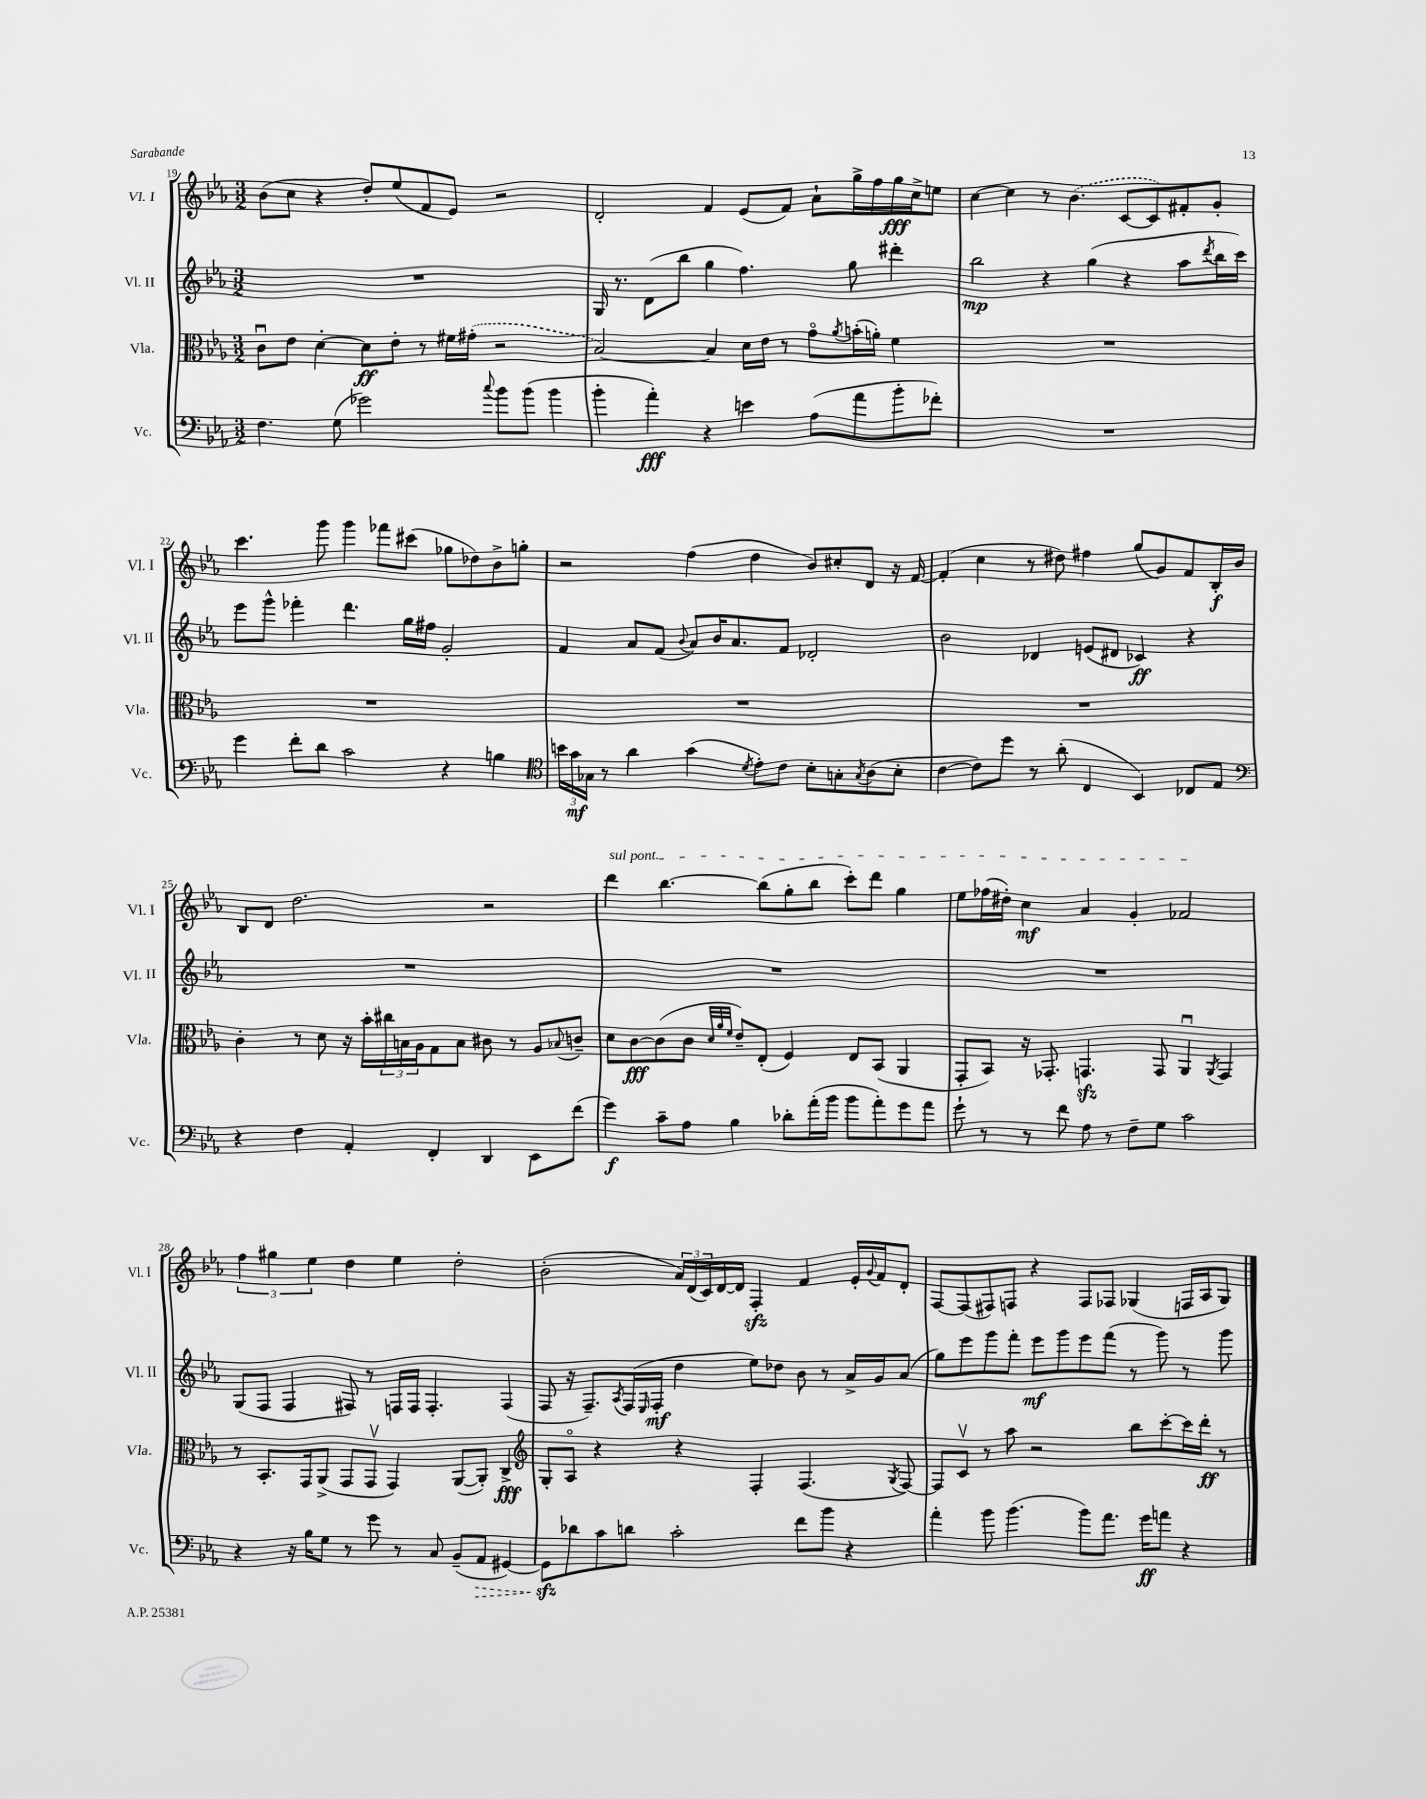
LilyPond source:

<<
\new StaffGroup <<
\new Staff = "s0" \with { instrumentName = "Vl. I" shortInstrumentName = "Vl. I" } {
    \clef treble \key ees \major \numericTimeSignature \time 3/2
    bes'8( c''8 r4 d''8-.) ees''8( f'8 ees'8) r2 |
    d'2-. f'4 ees'8( f'8) aes'8-! g''16-> f''16 g''16\fff c''16-> e''8 |
    c''4~ c''4 r8 \once \slurDashed bes'4.( c'8~ c'8) fis'8-. g'8-. |
    c'''4. g'''8 g'''4 fes'''8 cis'''8( ges''8 des''8) bes'8-> g''8-. |
    r2 f''4( d''4 bes'8) cis''8-. d'8 r16 f'16~ |
    f'4-.( c''4 r8 dis''8) fis''4 g''8( g'8) f'8 bes16-.\f bes'16 |
    bes8 d'8 d''2. r2 |
    \once \override TextSpanner.bound-details.left.text = \markup { \italic "sul pont." } d'''4\startTextSpan bes''4.~ bes''8( g''8-. bes''8 c'''8-.) d'''8 g''4 |
    ees''8 fes''16( dis''16-.) c''4\mf aes'4 g'4-. fes'2\stopTextSpan |
    \tuplet 3/2 { f''4 gis''4 ees''4 } d''4 ees''4 d''2-. |
    bes'2-.( \tuplet 3/2 { aes'16) d'16( c'16) } d'16~ d'16 f4-.\sfz f'4 ees'16-. \appoggiatura { g'8 } f'16 d'8-. |
    f8~ f8( fis8) f8 r4 f8 fes8 ges4( f16 aes16 ges8) \bar "|." |
}
\new Staff = "s1" \with { instrumentName = "Vl. II" shortInstrumentName = "Vl. II" } {
    \clef treble \key ees \major \numericTimeSignature \time 3/2
    R1. |
    g16 r8. d'8( bes''8 g''4 f''4.) g''8 dis'''4-. |
    bes''2\mp r4 g''4( r4 aes''8 \acciaccatura { d'''8 } bes''16 c'''16) |
    ees'''8 g'''8-^ fes'''4-. d'''4. g''16 fis''16 g'2-. |
    f'4 aes'8 f'8( \appoggiatura { bes'8 } aes'8) bes'16 aes'8. f'8 des'2-. |
    bes'2 des'4 e'8( dis'8 ces'4\ff) r4 |
    R1. |
    R1. |
    R1. |
    g8( f8 f4 fis8) r8 f16 f16 f4.-. f4( |
    f8 r16 f8.--) \acciaccatura { aes8 } f16( \grace { ees16 } f16-.\mf d''4 ees''8) des''8 bes'8 r8 aes'16-> g'16 aes'8( |
    g''8) ees'''8 g'''8 f'''8-. ees'''8\mf g'''8 ees'''8 f'''8( r8 g'''8) r8 g'''8 \bar "|." |
}
\new Staff = "s2" \with { instrumentName = "Vla." shortInstrumentName = "Vla." } {
    \clef alto \key ees \major \numericTimeSignature \time 3/2
    c'8\downbow ees'8 d'4~-. d'8\ff ees'8-. r8 fis'16 \once \slurDashed gis'16-.( r2 |
    bes2~) bes4 d'16 ees'16 r8 g'8\flageolet \acciaccatura { aes'8 } b'16-.( a'16-.) f'4 |
    R1. |
    R1. |
    R1. |
    R1. |
    c'4-. r8 d'8 r16 bes'16-. \tuplet 3/2 { cis''16 b16 aes16 } g8 b8 cis'8 r8 aes8 \appoggiatura { bes8 } c'8-- |
    d'8 c'8~\fff c'8( c'8 \grace { d'32 aes'32 f'32 } ees'8--) ees8-.( f4) ees8 bes,8( aes,4 |
    g,8-. bes,8) r16 ges,8.-. g,4.\sfz g,8 aes,4\downbow \acciaccatura { aes,8 } g,4 |
    r8 bes,8.-. g,16 aes,8->( g,8 g,8\upbow g,4) aes,8~( aes,8-.) c4->\fff |
    \clef treble g8-. aes8\flageolet r4 r4 f4-. f4.( \acciaccatura { g8 } f8~) |
    f8 c'8\upbow r8 aes''8 r2 bes''8 c'''8~-. c'''16 d'''16-.\ff r8 \bar "|." |
}
\new Staff = "s3" \with { instrumentName = "Vc." shortInstrumentName = "Vc." } {
    \clef bass \key ees \major \numericTimeSignature \time 3/2
    f4. g8( ges'2) \appoggiatura { c''8 } bes'8 bes'8( bes'4 |
    bes'4-. aes'4-.\fff) r4 e'4 aes8( aes'8 bes'8-. fes'8-.) |
    R1. |
    g'4 f'8-. d'8 c'2 r4 b4 |
    \clef tenor \tuplet 3/2 { b'16 g'16\mf ges16 } r8 aes'4 g'4( \acciaccatura { d'8 } ees'8-.) c'8 bes8-. g8-. \acciaccatura { g8 } aes8( bes8-. |
    c'4~ c'8) d''8 r8 aes'8-.( c4 bes,4) ces8 ees8 |
    \clef bass r4 f4 aes,4-. f,4-. d,4 ees,8 f'8( |
    g'4\f) c'8-- aes8 bes4 des'8-. aes'16-.( bes'16 bes'8 aes'8-.) g'8 aes'8 |
    g'8-! r8 r8 f'8 aes8 r8 f8-- g8 c'2 |
    r4 r16 bes16 g8 r8 g'8 r8 c8 bes,8--( \once \override Hairpin.style = #'dashed-line aes,8\> gis,4~) |
    gis,8\sfz\! des'8 c'8 d'8 c'2-. f'8 bes'8 r4 |
    aes'4-. bes'8 bes'4.( bes'8) aes'8. g'16\ff a'8 r4 \bar "|." |
}
>>
>>
\layout { \context { \Score currentBarNumber = #19 } }
